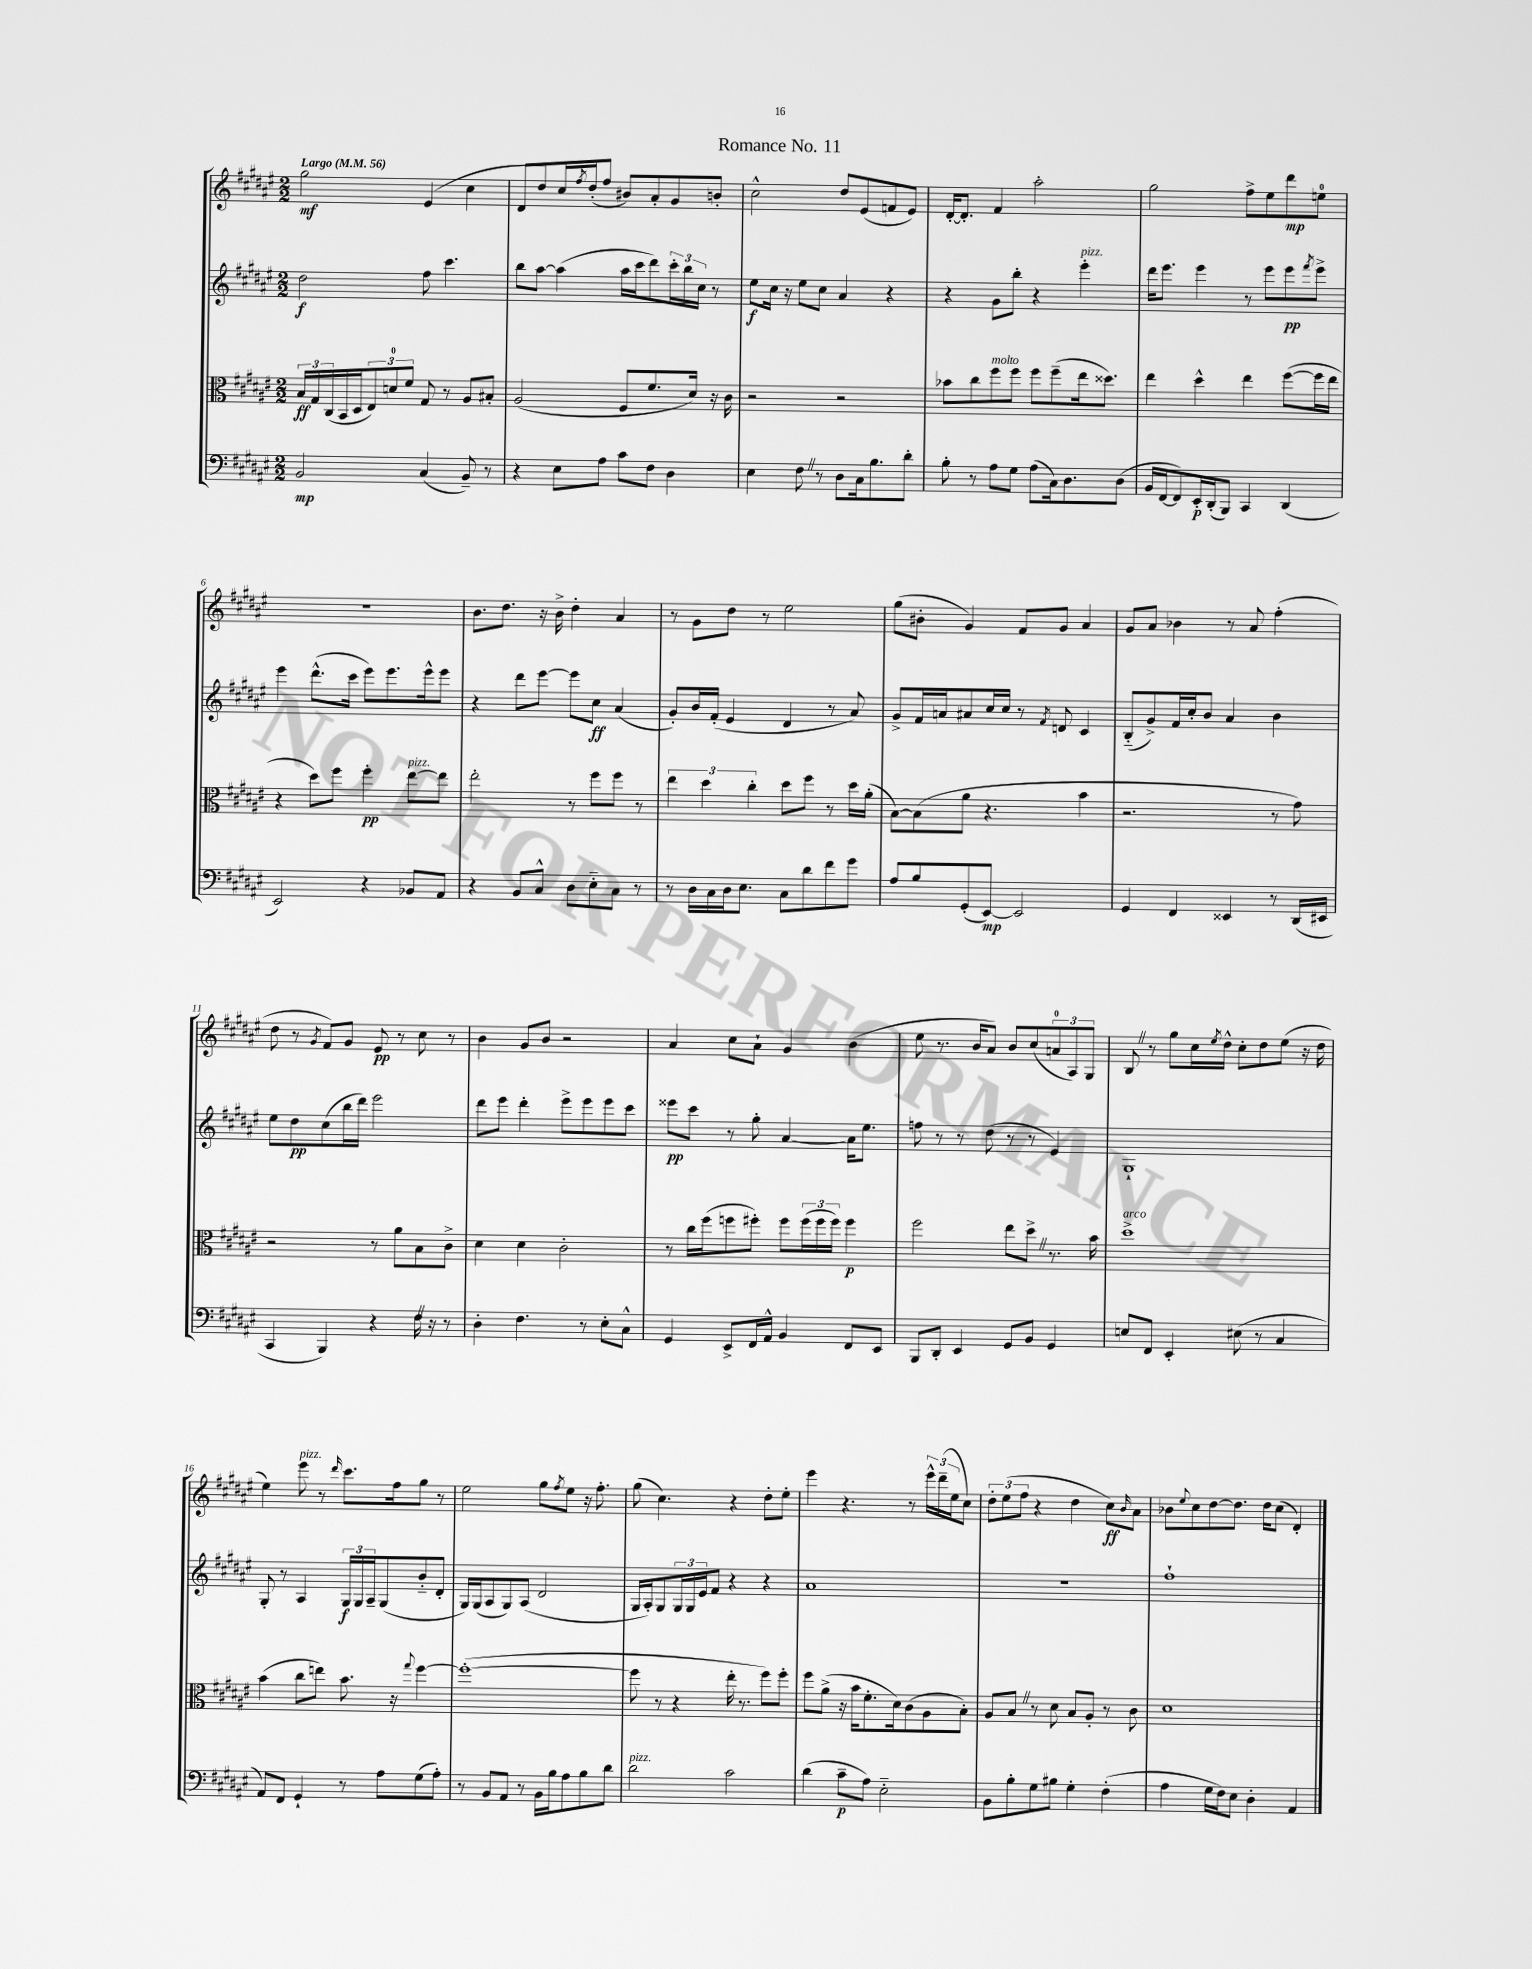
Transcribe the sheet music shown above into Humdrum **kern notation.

**kern	**kern	**kern	**kern
*staff4	*staff3	*staff2	*staff1
*clefF4	*clefC3	*clefG2	*clefG2
*k[f#c#g#d#a#e#]	*k[f#c#g#d#a#e#]	*k[f#c#g#d#a#e#]	*k[f#c#g#d#a#e#]
*M2/2	*M2/2	*M2/2	*M2/2
*MM56	*MM56	*MM56	*MM56
2BB/	24B/LL	2dd#\	2gg#\
.	24G#/	.	.
.	(24C#/	.	.
.	16BB/	.	.
.	16D#/J	.	.
.	12E#/)	.	.
.	12d/	.	.
.	12f#/J	.	.
(4C#/	8G#/	8ff#\	(4e#/
.	8r	4.ccc#\	.
8BB~/)	8A#/L	.	4cc#\
8r	8B#'/J	.	.
=	=	=	=
4r	(2A#/	8bb\L	8d#/L
.	.	[8aa#\J	8dd#/)
8E#\L	.	(4aa#\]	16cc#/L
.	.	.	8qff#/
.	.	.	(16dd#'/J
8A#\J	.	.	8ff#/J
8c#\L	8F#/L	16aa#\LL	8b#/L)
.	.	16ccc#\J	.
8F#\J	8.f#/	8ddd#\)	8a#'/
4D#\	.	24ccc#'\L	8g#/
.	.	24bb\	.
.	16d#/Jk)	.	.
.	.	24cc#\JJ	.
.	16r	8r	8b'/J
.	16c#\	.	.
=	=	=	=
4E#\	2r	8ee#\L	2cc#^^\
.	.	16cc#\Jk	.
.	.	16r	.
8F#\	.	8ee#\L	.
8r	.	8cc#\J	.
8D#\L	2r	4a#/	8dd#/L
16C#\k	.	.	(8e#/
8.B\	.	.	.
.	.	4r	8f/
8d#'\J	.	.	8e#/J)
=	=	=	=
8B'\	8b-\L	4r	[16d#'/LK
.	.	.	8.d#'/]J
8r	8cc#\	.	.
8A#\L	8ff#\	8g#\L	4f#/
8G#\J	8ff#\J	8bb'\J	.
(8A#\L	8ff#\L	4r	2aa#'\
16C#\k)	(8ff#~\	.	.
8.D#\	.	.	.
.	16ee#\k	4eee#'\	.
.	8.dd##\J)	.	.
(8D#\J	.	.	.
=	=	=	=
16BB/LL	4ee#\	16ddd#\LK	2gg#\
[16FF#/J	.	8.eee#\J	.
8FF#/])	.	.	.
16EE#'/L	4dd#^^\	4eee#\	.
(16DD#'/J	.	.	.
8BBB/J)	.	.	.
4CC#/	4ee#\	8r	8ff#^\L
.	.	8eee#\L	8ee#\
(4DD#/	([8ff#\L	8eee#\	8ddd#\
.	.	8qfff#/	.
.	16ff#\]L	8eee#^\J	8ee\J
.	16ee#\JJ	.	.
=	=	=	=
2EE#/)	4r	4eee#\	1r
.	8dd#\L)	(8.ddd#^^\L	.
.	8ff#\J	.	.
.	.	16ccc#\Jk	.
4r	4ff#'\	8eee#\L)	.
.	.	8.eee#\	.
8BB-/L	[8ee#\L	.	.
.	.	16eee#^^\k	.
8AA#/J	8ee#\]J	8eee#\J	.
=	=	=	=
4r	2ee#'\	4r	8.b\L
.	.	.	8.dd#\J
8BB/L	.	8ddd#\L	.
8C#^^/J	.	[8eee#\J	16r
.	.	.	16b^\
8D#\L	8r	8eee#\]L	4dd#'\
8E#'~\	8ff#\L	8cc#\J	.
8C#\J	8ff#\J	(4a#/	4a#/
8r	8r	.	.
=	=	=	=
8r	6ee#\	8g#'/L)	8r
16D#\LL	.	16b/L	8g#\L
.	6dd#\	.	.
16C#\	.	(16f#'/JJ	.
16D#\J	.	4e#/	8dd#\J
8.E#\J	.	.	.
.	6cc#'\	.	.
.	.	.	8r
8C#\L	8dd#\L	4d#/	2ee#\
8d#\	8ff#\J	.	.
8f#\	8r	8r	.
8g#\J	16dd#\LL	8a#/)	.
.	(16a#'\JJ	.	.
=	=	=	=
8A#/L	[8B\L)	8g#^/L	(8gg#\L
8B/	(8B\]	16f#/L	8b#'\J
.	.	16a/J	.
(8GG#'/	8a#\J	8a#/	4g#/)
[8EE#/J)	4.r	16cc#/L	.
.	.	16cc#/JJ	.
2EE#/]	.	8r	8f#/L
.	.	8qf#/	.
.	.	8d/	8g#/J
.	4b\	4c#/	4a#/
=	=	=	=
4GG#/	2.r	(8B'~/L	8g#/L
.	.	8g#^/)	8a#/J
4FF#/	.	16f#/L	4b-\
.	.	16cc#'/J	.
.	.	8b/J	.
4EE##/	.	4a#/	8r
.	.	.	8a#/
8r	8r	4b\	(4ff#'\
(16DD#/LL	8g#\)	.	.
16EE#/JJ	.	.	.
=	=	=	=
4CC#/	2r	8ee#\L	8dd#\
.	.	8dd#\	8r
.	.	.	8qg#/
4BBB/)	.	(8cc#\	8f#/L)
.	.	16bb\L	8g#/J
.	.	16ddd#\JJ)	.
4r	8r	2eee#\	8e#/
.	8a#\L	.	8r
16F#\	8B\	.	8cc#\
16r	.	.	.
8r	8c#^\J	.	8r
=	=	=	=
4D#'\	4d#\	8ddd#\L	4b\
.	.	8eee#\J	.
4.F#\	4d#\	4ddd#'\	8g#/L
.	.	.	8b/J
.	2c#'\	8eee#^\L	2r
8r	.	8eee#\	.
8E#'\L	.	8eee#\	.
8C#^^\J	.	8ccc#\J	.
=	=	=	=
4GG#/	8r	8eee##\L	4a#/
.	16cc#\LL	8ccc#\J	.
.	(16ff#\J	.	.
8EE#^/L	8ff\	8r	8cc#\L
16FF#/L	8ff#'\J)	8gg#'\	8a#`\J
16AA#^^/JJ	.	.	.
4BB/	8ff#\L	[4a#/	4g#/
.	(24ff#\L	.	.
.	24ff#\	.	.
.	24ff#\JJ)	.	.
8FF#/L	4ff#\	16a#\]LK	(4b\
.	.	8.ee#\J	.
8EE#/J	.	.	.
=	=	=	=
8BBB/L	2ff#\	8ff\	8ee#\
8DD#'/J	.	8r	8.r
4EE#/	.	8r	.
.	.	.	16b/LK
.	.	(8dd#\	8a#/J)
8GG#/L	8ee#\L	8r	8b/L
8BB/J	8dd#^\J	8r	(8cc#/
4GG#/	8.r	4e#/)	12a/
.	.	.	12A#/)
.	.	.	12G#/J
.	16b\	.	.
=	=	=	=
8E/L	1dd#^	1G#`	8B/
8FF#/J	.	.	8r
4EE#'/	.	.	8gg#\L
.	.	.	16cc#\L
.	.	.	8qee#/
.	.	.	16dd#^^\JJ
(8E#\	.	.	8cc#'\L
8r	.	.	8dd#\
4C#/	.	.	(8ee#\J
.	.	.	16r
.	.	.	16dd#\
=	=	=	=
8AA#/L)	(4b\	8G#'/	4ee#\)
8FF#/J	.	8r	.
4GG#`/	8cc#\L	4A#/	8eee#\
.	8ee\J)	.	8r
.	.	.	16qqddd#/
8r	8.b\	24G#/LL	8.ccc#\L
.	.	24G#/	.
.	.	24A#~/J	.
8A#\L	.	(8G#/	.
.	16r	.	16ff#\k
.	8qqgg#/	.	.
(8G#\	[4ff#\	8b'~/	8gg#\J
8A#'\J)	.	8d#'/J	8r
=	=	=	=
8r	(1ff#'_	16G#/LL)	2ee#\
.	.	(16G#/J	.
8BB/L	.	8A#/	.
8AA#/J	.	8G#/)	.
8r	.	(8A#/J	.
16BB\LL	.	2d#/	8gg#\L
16B\J	.	.	.
.	.	.	8qff#/
8A#\	.	.	8ee#\J
8B\	.	.	16r
.	.	.	8.ff#'\
8d#\J	.	.	.
=	=	=	=
2d#\	8ff#\]	16G#/LL	(8gg#\
.	.	16A#'/J)	.
.	8r	8G#/	4.cc#\)
.	4r	24G#/L	.
.	.	24G#/	.
.	.	24e#/J	.
.	.	8f#/J	.
2c#\	16ee#'\	4r	4r
.	8.r	.	.
.	8ff#\L)	4r	8dd#'\L
.	8ff#'\J	.	8ee#'\J
=	=	=	=
(4d#\	8ff#\L	1a#	4eee#\
.	(8a#^\J	.	.
8c#~\L	16r	.	4.r
.	16b\LK	.	.
8A#\J)	8.f#'\	.	.
2E#'~\	.	.	.
.	16d#\k)	.	.
.	(8c#\	.	8r
.	8A#\	.	24eee#^^\LL
.	.	.	(24ddd#~\
.	.	.	24ee#\J
.	8B'\J)	.	8cc#\J)
=	=	=	=
8BB\L	8A#/L	1r	12dd#'\L
.	.	.	(12ee#\
8B'\	8B/J	.	.
.	.	.	12ff#\J
8G#\	8r	.	4r
8B#\J	8d#\	.	.
4G#'\	8B/L	.	4dd#\
.	8A#'/J	.	.
(4F#'\	8r	.	8cc#\L)
.	.	.	16qqb/
.	8c#\	.	8a#\J
=	=	=	=
4A#\	1d#	1ff#`	8b-\L
.	.	.	8qqee#/
.	.	.	8cc#\
16G#\LL	.	.	[8dd#\
16F#\J)	.	.	.
8E#\J	.	.	8.dd#\]J
4D#'\	.	.	.
.	.	.	16dd#\LK
.	.	.	(8cc#\J
4AA#/	.	.	4d#'/)
==	==	==	==
*-	*-	*-	*-
